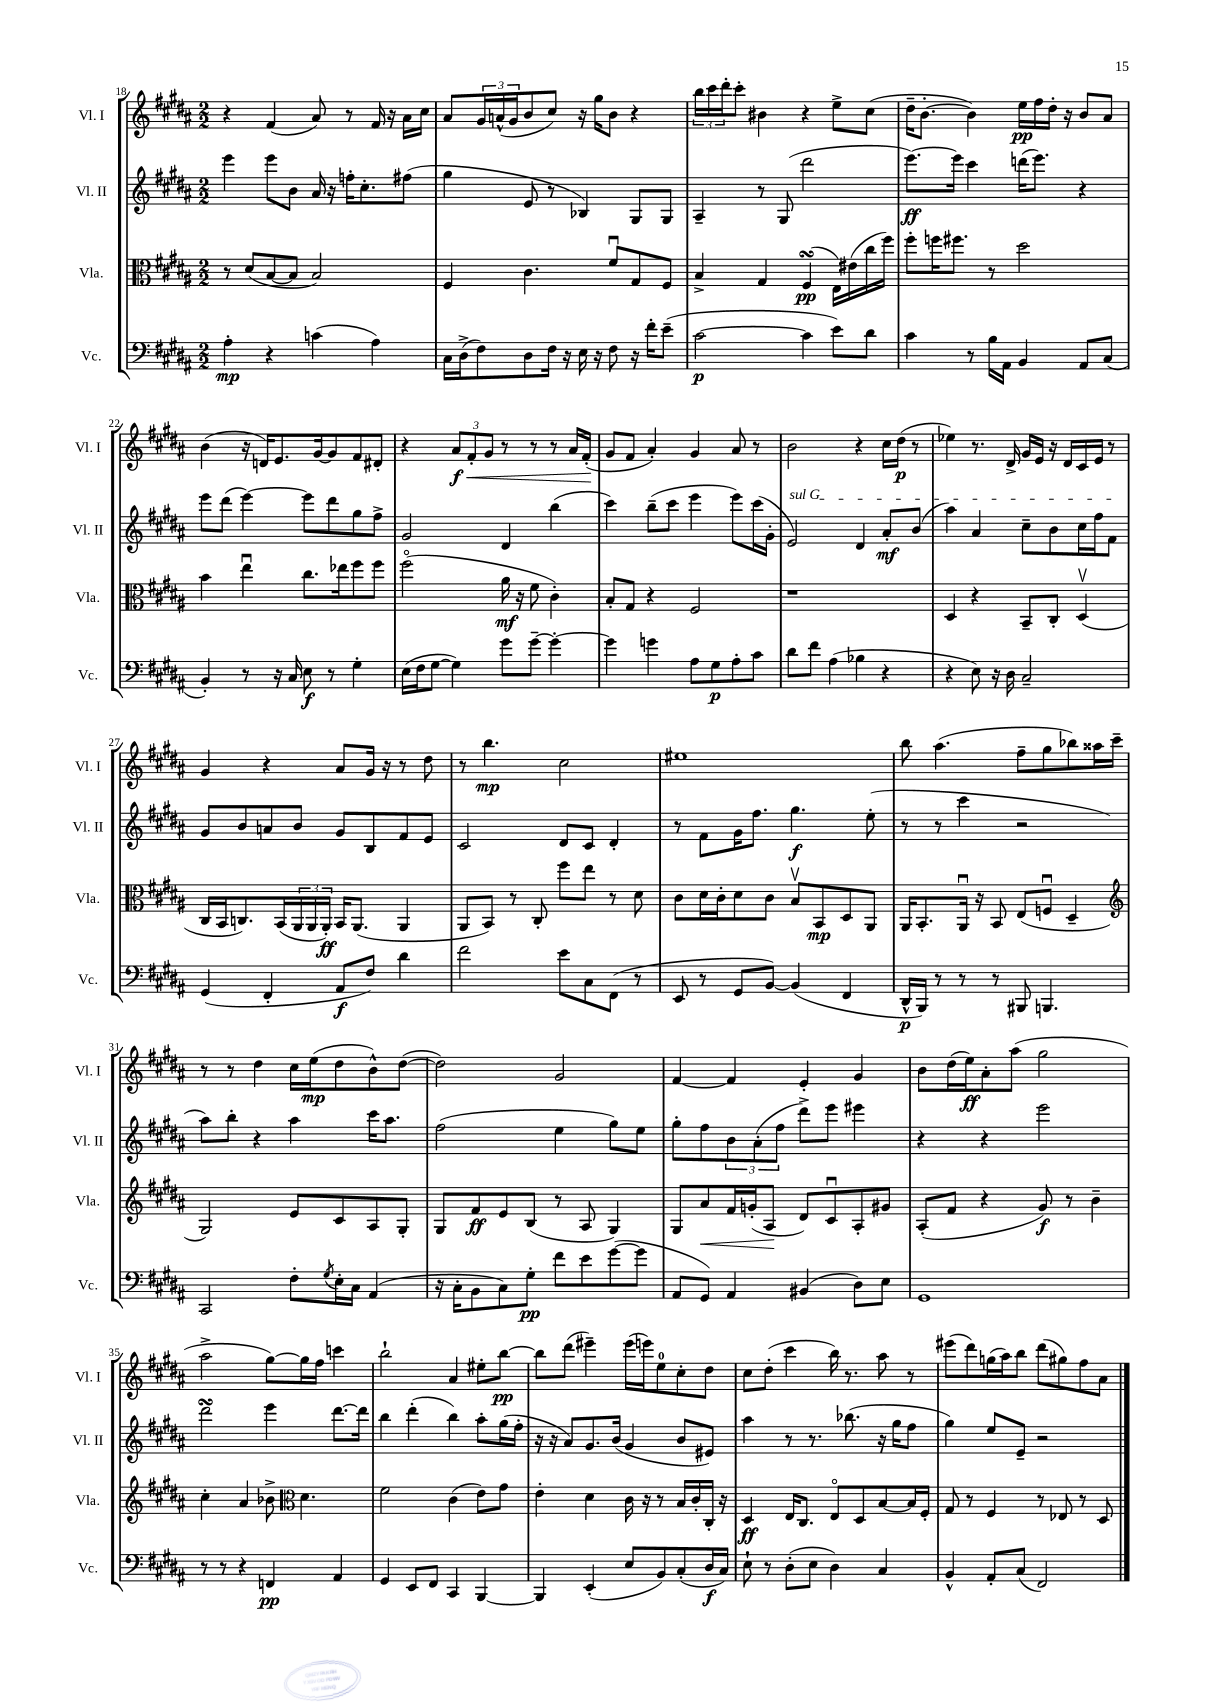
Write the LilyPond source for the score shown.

<<
\new StaffGroup <<
\new Staff = "s0" \with { instrumentName = "Vl. I" shortInstrumentName = "Vl. I" } {
    \clef treble \key b \major \numericTimeSignature \time 2/2
    r4 fis'4( ais'8) r8 fis'16 r16 ais'16 cis''16 |
    ais'8 \tuplet 3/2 { gis'16 a'16-^( gis'16 } b'8 cis''8) r16 gis''16 b'8 r4 |
    \tuplet 3/2 { b''16 cis'''16 dis'''16-. } cis'''8-. bis'4 r4 e''8-> cis''8( |
    dis''16-- b'8.~-. b'4) e''16\pp fis''16 dis''16-. r16 b'8 ais'8 |
    b'4( r16 d'16) e'8. gis'16~ gis'8 fis'8 dis'8-. |
    r4 \tuplet 3/2 { ais'8\f\< fis'8-. gis'8 } r8 r8 r8 ais'16 fis'16-.\!( |
    gis'8 fis'8 ais'4-.) gis'4 ais'8 r8 |
    b'2 r4 cis''16 dis''16\p( r8 |
    ees''4) r8. dis'16-> gis'16 e'16 r16 dis'16 cis'16 e'16 r8 |
    gis'4 r4 ais'8 gis'16 r16 r8 dis''8 |
    r8 b''4.\mp cis''2 |
    eis''1 |
    b''8 ais''4.( fis''8-- gis''8 bes''8) aisis''16 cis'''16-- |
    r8 r8 dis''4 cis''16 e''16\mp( dis''8 b'8-^) dis''8~( |
    dis''2) gis'2 |
    fis'4~ fis'4 e'4-. gis'4 |
    b'8 dis''16( e''16\ff) ais'8-. ais''8( gis''2 |
    ais''2-> gis''8~) gis''16 fis''16 c'''4 |
    b''2-! ais'4 eis''8-. b''8~\pp |
    b''8 dis'''8( eis'''4--) eis'''16( e'''16) e''8-0 cis''8-. dis''8 |
    cis''8 dis''8-.( cis'''4 b''16) r8. ais''8 r8 |
    eis'''8( dis'''8) g''16( ais''16) b''8 dis'''8( gis''8) fis''8 ais'8 \bar "|." |
}
\new Staff = "s1" \with { instrumentName = "Vl. II" shortInstrumentName = "Vl. II" } {
    \clef treble \key b \major \numericTimeSignature \time 2/2
    e'''4 e'''8 b'8 ais'16 r16 f''16-. cis''8.-. fis''8( |
    gis''4 e'8 r8 bes4) gis8 gis8 |
    ais4-- r8 gis8( dis'''2 |
    e'''8.~\ff) e'''16 cis'''4 d'''16( e'''8.) r4 |
    e'''8 dis'''8( e'''4~) e'''8 dis'''8 gis''8 fis''8-> |
    gis'2 dis'4 b''4( |
    cis'''4) b''8--( cis'''8 e'''4 e'''8) cis'''16( gis'16-. |
    \once \override TextSpanner.bound-details.left.text = \markup { \italic "sul G" } e'2\startTextSpan) dis'4 ais'8-.\mf b'8( |
    ais''4) ais'4 cis''8-- b'8 cis''16 fis''16 fis'8\stopTextSpan |
    gis'8 b'8 a'8 b'8 gis'8 b8 fis'8 e'8 |
    cis'2 dis'8 cis'8 dis'4-. |
    r8 fis'8 gis'16 fis''8. gis''4.\f e''8-.( |
    r8 r8 cis'''4 r2 |
    ais''8) b''8-. r4 ais''4 cis'''16 ais''8. |
    fis''2( e''4 gis''8) e''8 |
    gis''8-. fis''8 \tuplet 3/2 { b'8 ais'8-.( fis''8 } dis'''8->) e'''8 eis'''4 |
    r4 r4 e'''2 |
    dis'''2\turn e'''4 dis'''8.~ dis'''16 |
    b''4 dis'''4-.( b''4) ais''8-. gis''16( fis''16-. |
    r16 r16 ais'8) gis'8. b'16( gis'4 b'8 eis'8) |
    ais''4 r8 r8. bes''8.( r16 gis''16 fis''8 |
    gis''4) e''8 e'8-- r2 \bar "|." |
}
\new Staff = "s2" \with { instrumentName = "Vla." shortInstrumentName = "Vla." } {
    \clef alto \key b \major \numericTimeSignature \time 2/2
    r8 dis'8( b8~ b8 b2) |
    fis4 cis'4. fis'8\downbow gis8 fis8 |
    b4-> gis4 fis4\turn\pp( e16) eis'16( cis''16 fis''16) |
    fis''8-. f''16 fis''8. r8 dis''2 |
    b'4 e''4\downbow cis''8. ees''16 fis''8 fis''8 |
    fis''2\flageolet( ais'16\mf r16 fis'8 cis'4-.) |
    b8-. gis8 r4 fis2 |
    r1 |
    dis4 r4 b,8-- cis8-. dis4\upbow( |
    cis16 b,16 c8.) b,16( \tuplet 3/2 { ais,16 ais,16 ais,16-.\ff) } b,16 ais,8.( ais,4 |
    ais,8 b,8) r8 cis8-. fis''8 e''8 r8 dis'8 |
    cis'8 dis'16 cis'16-. dis'8 cis'8 b8\upbow b,8\mp dis8 ais,8 |
    ais,16 b,8.-. ais,16\downbow r16 b,8 e8( f8\downbow dis4-- |
    \clef treble gis2) e'8 cis'8 ais8 gis8-. |
    gis8 fis'8\ff e'8 b8( r8 ais8 gis4) |
    gis8 ais'8\< fis'16 g'16-.( ais8\! dis'8) cis'8\downbow ais8-. gis'8 |
    ais8-.( fis'8 r4 gis'8\f) r8 b'4-- |
    cis''4-. ais'4 bes'8-> \clef alto dis'4. |
    fis'2 cis'4( e'8) gis'8 |
    e'4-. dis'4 cis'16 r16 r8 b16 cis'16-. cis16-. r16 |
    dis4\ff e16 cis8. e8\flageolet dis8 b8~ b16 fis16-. |
    gis8 r8 fis4 r8 ees8 r8 dis8 \bar "|." |
}
\new Staff = "s3" \with { instrumentName = "Vc." shortInstrumentName = "Vc." } {
    \clef bass \key b \major \numericTimeSignature \time 2/2
    ais4-.\mp r4 c'4( ais4) |
    cis16 dis16->( fis8) dis8 fis16 r16 e16 r16 fis8 r16 fis'16-. e'8--( |
    cis'2~\p cis'4 e'8) dis'8 |
    cis'4 r8 b16 ais,16 b,4 ais,8 cis8( |
    b,4-.) r8 r16 cis16 e8\f r8 gis4-. |
    e16( fis16 gis8~ gis4) gis'8 gis'8~-- gis'4~-. |
    gis'4 g'4 ais8 gis8\p ais8-. cis'8 |
    dis'8 fis'8 ais4( bes4 r4 |
    r4 e8) r16 dis16 cis2-- |
    gis,4( fis,4-. ais,8\f fis8) dis'4 |
    fis'2 e'8 cis8 fis,8( r8 |
    e,8 r8 gis,8 b,8~) b,4( fis,4 |
    dis,16-^\p b,,16) r8 r8 r8 bis,,8 b,,4. |
    cis,2 fis8-. \acciaccatura { gis8 } e16-. cis16 ais,4( |
    r16 cis16-. b,8 cis8) gis8-.\pp fis'8 e'8 gis'8~( gis'8 |
    ais,8 gis,8) ais,4 bis,4( dis8) e8 |
    gis,1 |
    r8 r8 r4 f,4\pp ais,4 |
    gis,4 e,8 fis,8 cis,4 b,,4~ |
    b,,4 e,4-.( e8 b,8) cis8-.( dis16\f cis16) |
    e8-! r8 dis8-.( e8 dis4) cis4 |
    b,4-^ ais,8-. cis8( fis,2) \bar "|." |
}
>>
>>
\layout { \context { \Score currentBarNumber = #18 } }
